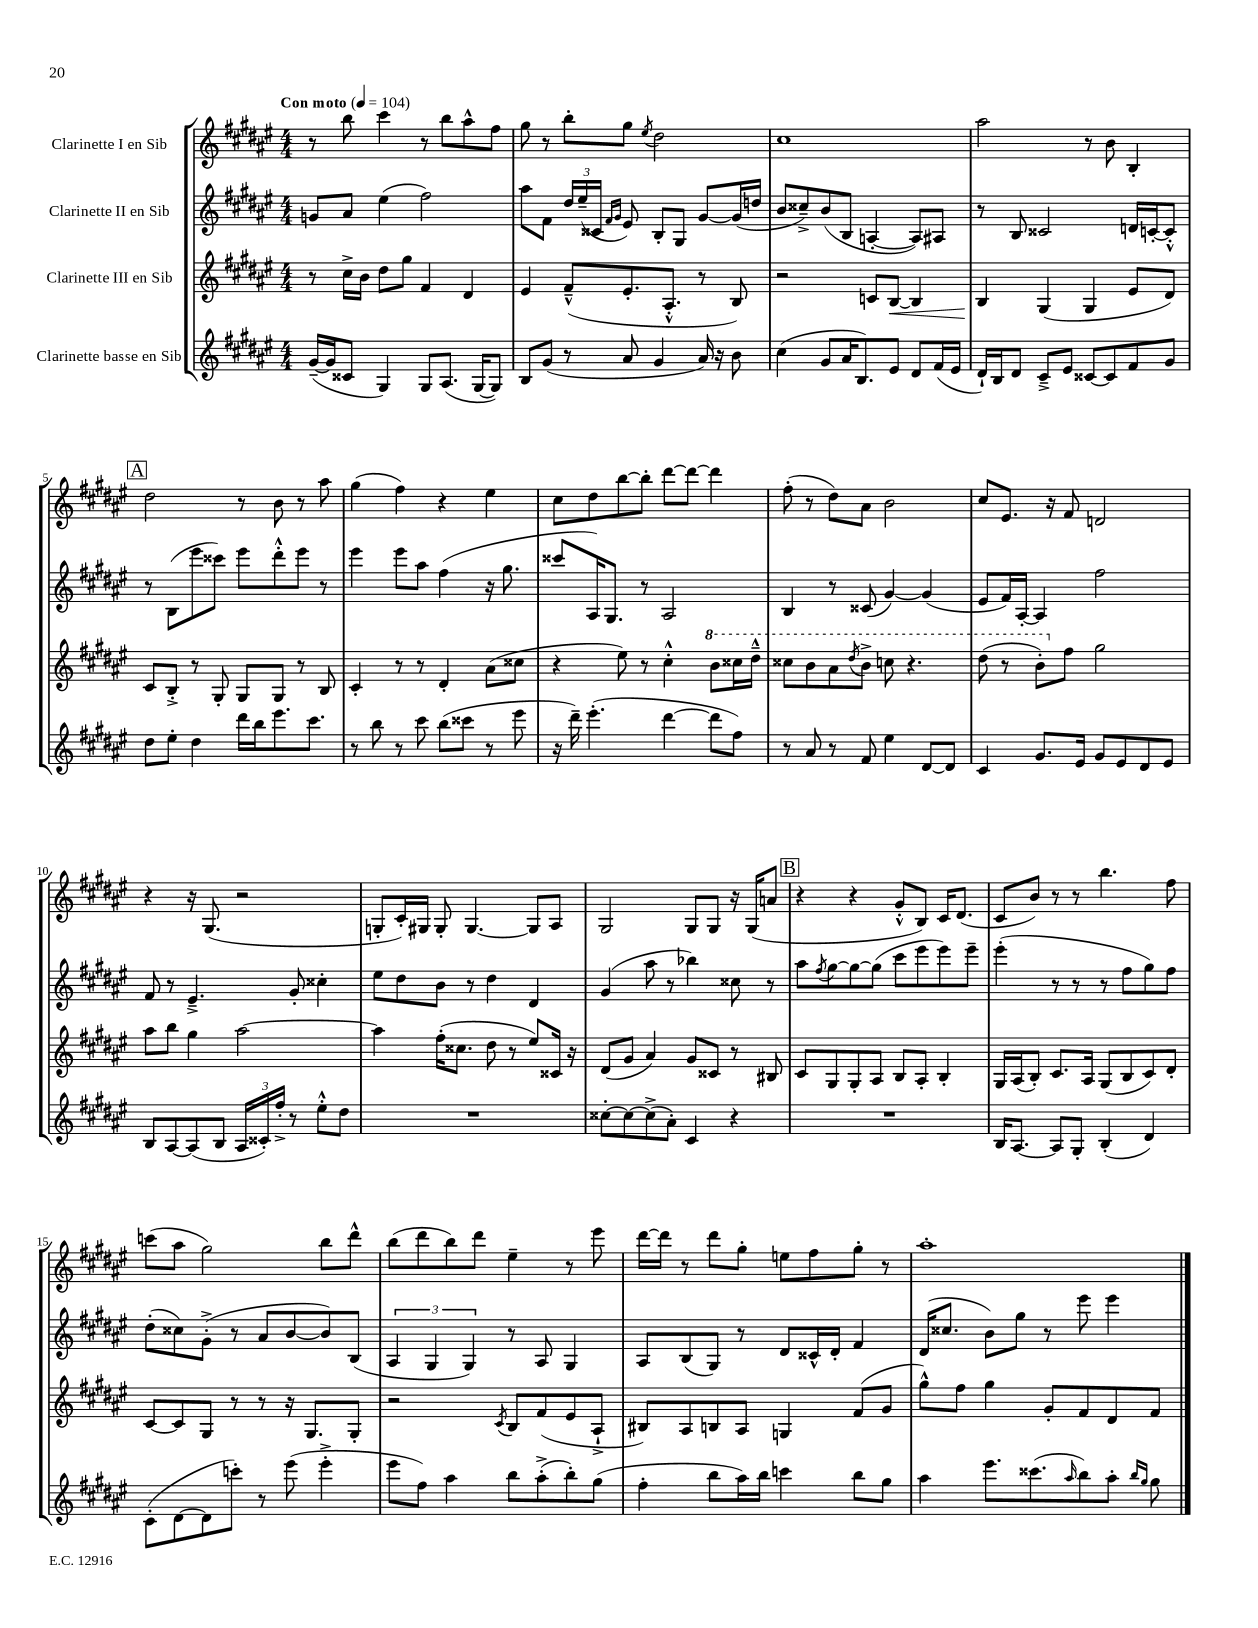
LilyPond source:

<<
\new StaffGroup <<
\new Staff = "s0" \with { instrumentName = "Clarinette I en Sib" } {
    \clef treble \key fis \major \numericTimeSignature \time 4/4 \tempo "Con moto" 4 = 104
    r8 b''8 cis'''4 r8 b''8 ais''8-^ fis''8 |
    gis''8 r8 b''8-. gis''8 \acciaccatura { eis''8 } dis''2 |
    cis''1 |
    ais''2 r8 b'8 b4-. |
    \mark \markup { \box "A" } dis''2 r8 b'8 r8 ais''8 |
    gis''4( fis''4) r4 eis''4 |
    cis''8 dis''8 b''8~ b''8-. dis'''8~ dis'''8~ dis'''4 |
    fis''8-.( r8 dis''8) ais'8 b'2 |
    cis''8 eis'8. r16 fis'8 d'2 |
    r4 r16 gis8.( r2 |
    g8-. cis'16-.) gis16 gis8-. gis4.~ gis8 ais8 |
    gis2 gis8 gis8 r16 gis16( a'8 |
    \mark \markup { \box "B" } r4 r4 gis'8-.-^ b8) cis'16 dis'8.( |
    cis'8 b'8) r8 r8 b''4. fis''8 |
    c'''8( ais''8 gis''2) b''8 dis'''8-^ |
    b''8( dis'''8 b''8) dis'''8 eis''4-- r8 eis'''8 |
    dis'''16~ dis'''16 r8 dis'''8 gis''8-. e''8 fis''8 gis''8-. r8 |
    ais''1-. \bar "|." |
}
\new Staff = "s1" \with { instrumentName = "Clarinette II en Sib" } {
    \clef treble \key fis \major \numericTimeSignature \time 4/4
    g'8 ais'8 eis''4( fis''2) |
    ais''8 fis'8 \tuplet 3/2 { dis''16 eis''16--( cisis'16 } \grace { fis'16 gis'16 } eis'8) b8-. gis8 gis'8~ gis'16( d''16 |
    b'8 cisis''8--->) b'8( b8 a4~-. a8) ais8 |
    r8 b8 cisis'2 d'16 c'16~-. c'8-.-^ |
    \mark \markup { \box "A" } r8 b8( eis'''8 cisis'''8) eis'''8 dis'''8-.-^ eis'''8 r8 |
    eis'''4 eis'''8 ais''8 fis''4( r16 gis''8. |
    cisis'''8 ais16) gis8. r8 ais2 |
    b4 r8 cisis'8( gis'4~) gis'4( |
    eis'8 fis'16) ais16~-. ais4 fis''2 |
    fis'8 r8 eis'4.---> gis'8-. cisis''4-. |
    eis''8 dis''8 b'8 r8 dis''4 dis'4 |
    gis'4( ais''8 r8 bes''4) cisis''8 r8 |
    \mark \markup { \box "B" } ais''8 \acciaccatura { fis''8 } gis''8~ gis''8~ gis''8( cis'''8 eis'''8 eis'''8) eis'''8-- |
    eis'''4-.( r8 r8 r8 fis''8 gis''8) fis''8 |
    dis''8-.( cisis''8) gis'8-.->( r8 ais'8 b'8~ b'8) b8( |
    \tuplet 3/2 { ais4 gis4 gis4) } r8 ais8 gis4 |
    ais8 b8( gis8) r8 dis'8 cisis'16-^ dis'16-. fis'4 |
    dis'16( cisis''8. b'8) gis''8 r8 eis'''8 eis'''4 \bar "|." |
}
\new Staff = "s2" \with { instrumentName = "Clarinette III en Sib" } {
    \clef treble \key fis \major \numericTimeSignature \time 4/4
    r8 cis''16-> b'16 dis''8 gis''8 fis'4 dis'4 |
    eis'4 fis'8---^( eis'8.-. ais8.-.-^ r8 b8) |
    r2 c'8 b8~\< b4 |
    b4\! gis4( gis4 eis'8 dis'8) |
    \mark \markup { \box "A" } cis'8 b8-.-> r8 gis8-. gis8 gis8 r8 b8 |
    cis'4-. r8 r8 dis'4-. ais'8( cisis''8 |
    r4 eis''8) r8 cis''4-.-^ \ottava #1 b''8 cisis'''16 dis'''16---^ |
    cisis'''8 b''8 ais''8 \acciaccatura { dis'''8 } b''8-> c'''8 r4. |
    dis'''8( r8 b''8-.) \ottava #0 fis''8 gis''2 |
    ais''8 b''8 gis''4 ais''2~ |
    ais''4 fis''16-.( cisis''8. dis''8 r8 eis''8) cisis'16 r16 |
    dis'8( gis'8 ais'4) gis'8 cisis'8 r8 bis8 |
    \mark \markup { \box "B" } cis'8 gis8 gis8-. ais8 b8 ais8-. b4-. |
    gis16 ais16( b8-.) cis'8. ais16 gis8( b8 cis'8) dis'8-. |
    cis'8~ cis'8 gis8 r8 r8 r16 gis8. gis8-. |
    r2 \acciaccatura { cis'8 } b8 fis'8( eis'8 ais8-!-> |
    bis8) ais8 b8 ais8 g4 fis'8( gis'8 |
    gis''8-^) fis''8 gis''4 gis'8-. fis'8 dis'8 fis'8 \bar "|." |
}
\new Staff = "s3" \with { instrumentName = "Clarinette basse en Sib" } {
    \clef treble \key fis \major \numericTimeSignature \time 4/4
    gis'16~--( gis'16 cisis'8 gis4) gis8 ais8.( gis16~ gis8) |
    b8 gis'8( r8 ais'8 gis'4 ais'16) r16 b'8 |
    cis''4( gis'8 ais'16 b8.) eis'8 dis'8 fis'16( eis'16 |
    dis'16-!) b16 dis'8 cis'8---> eis'8 cisis'8~ cisis'8 fis'8 gis'8 |
    \mark \markup { \box "A" } dis''8 eis''8-. dis''4 dis'''16 b''16 eis'''8. cis'''8. |
    r8 b''8 r8 cis'''8 b''8( cisis'''8 r8 eis'''8 |
    r16 dis'''16--) eis'''4.-.( dis'''4~ dis'''8 fis''8) |
    r8 ais'8 r8 fis'8 eis''4 dis'8~ dis'8 |
    cis'4 gis'8. eis'16 gis'8 eis'8 dis'8 eis'8 |
    b8 ais8~ ais8( b8 \tuplet 3/2 { ais16 cisis'16-.) fis''16-.-> } r8 eis''8-.-^ dis''8 |
    R1 |
    cisis''8~-. cisis''8~ cisis''8->( ais'8-.) cis'4 r4 |
    \mark \markup { \box "B" } R1 |
    b16 ais8.~ ais8 gis8-. b4-.( dis'4) |
    cis'8-.( dis'8~ dis'8 c'''8-.) r8 eis'''8( eis'''4-.-> |
    eis'''8 fis''8) ais''4 b''8 ais''8-.->( b''8-.) gis''8( |
    fis''4-. b''8 ais''16) b''16 c'''4 b''8 gis''8 |
    ais''4 eis'''8. cisis'''8.( \grace { ais''16 } b''8) ais''8-. \grace { b''16 gis''16 } gis''8 \bar "|." |
}
>>
>>
